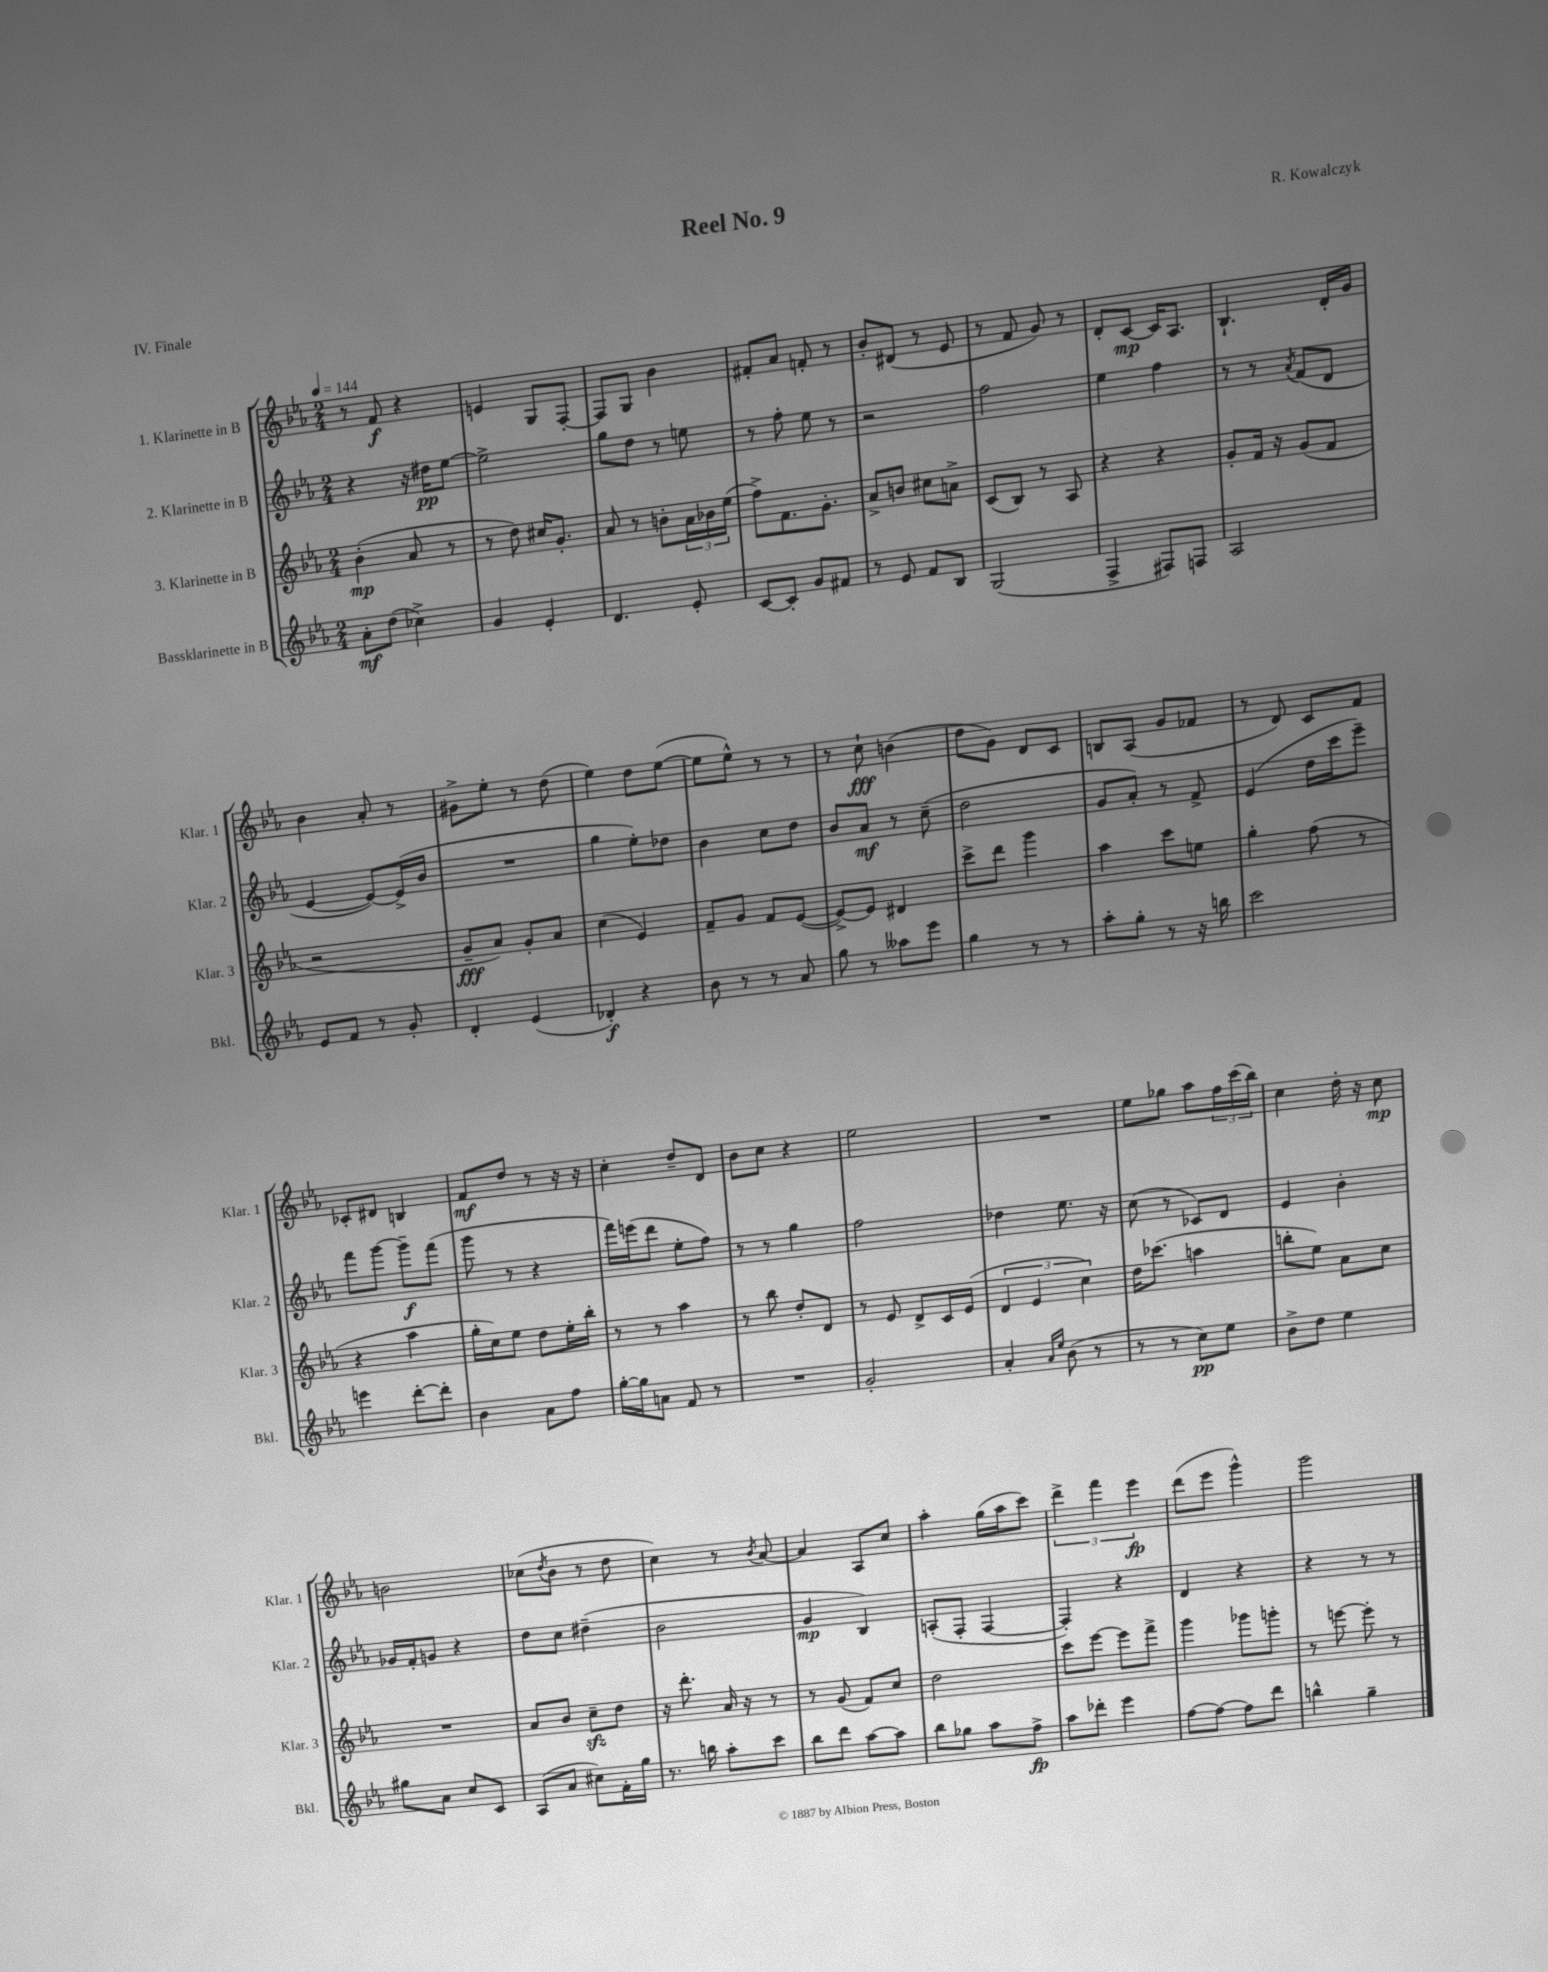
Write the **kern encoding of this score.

**kern	**kern	**kern	**kern
*staff4	*staff3	*staff2	*staff1
*clefG2	*clefG2	*clefG2	*clefG2
*k[b-e-a-]	*k[b-e-a-]	*k[b-e-a-]	*k[b-e-a-]
*M2/4	*M2/4	*M2/4	*M2/4
*MM144	*MM144	*MM144	*MM144
8a-'	(4b-'	4r	8r
(8dd	.	.	8f
4cc-^)	8a-	16r	4r
.	.	16dd#	.
.	8r	[8ee-	.
=	=	=	=
4g	8r	2ee-^]	4e
.	8dd)	.	.
4e-'	16cc#	.	8G
.	8.g'	.	.
.	.	.	[8F'
=	=	=	=
4.d	8a-	8gg	8F]
.	8r	8dd	8G
.	8b'	8r	4b-
8e-'	24a-	8ee	.
.	24b-	.	.
.	(24ee-	.	.
=	=	=	=
[8c	8ff^)	8r	8f#'
8c']	8.f	8ff'	8a-
8g	.	8ee-	8f'
.	8.g'	.	.
8f#	.	8r	8r
=	=	=	=
8r	8a-^	2r	8b-'
8e-	8b	.	(8d#
8f	8cc#	.	8r
8B-	8a^	.	8e-
=	=	=	=
(2G	(8c	2ff	8r
.	8B-)	.	8f
.	8r	.	8g)
.	8A-	.	8r
=	=	=	=
4F^	4r	4ee-	8d'
.	.	.	[8c
8F#)	4r	4ff	16c]
.	.	.	8.A-
8F	.	.	.
=	=	=	=
2A-	8g'	8r	4.B-`
.	16f	8r	.
.	16r	.	.
.	.	8qa-	.
.	(8g	(8f	.
.	8f	8d	16d'
.	.	.	16g
=	=	=	=
8e-	2r	[4e-	4b-
8f	.	.	.
8r	.	8e-_)	8a-'
8g'	.	(16e-^]	8r
.	.	16b-	.
=	=	=	=
4d'	8g~	2r	8g#^
.	8a-)	.	8ee-'
(4e-	8g'	.	8r
.	8a-	.	(8dd
=	=	=	=
4d-')	(4cc	4gg	4ee-)
4r	4e-)	8ee-')	8dd
.	.	8dd-	([8ee-
=	=	=	=
8b-	8f~	4b-	8ee-]
8r	8g	.	8ee-^^)
8r	8f	8cc	8r
8a-	([8e-	8dd	8r
=	=	=	=
8gg	8e-^_)	8b-	8r
8r	8e-]	8a-	8cc`
8aa--	4d#	8r	(4b
8eee-	.	(8cc~	.
=	=	=	=
4gg	8ccc^	2dd	8dd
.	8ddd	.	8g)
8r	4ggg	.	8d
8r	.	.	8c
=	=	=	=
8aa-'	4aa-	8g	8B
8gg'	.	8a-')	(8A-
8r	8ccc	8r	8g
16r	8ee	8f^	8f-
16bb	.	.	.
=	=	=	=
2ccc	4gg'	(4e-	8r
.	.	.	8d)
.	(8ff	16dd	8c
.	.	16ccc	.
.	8r	8eee-~)	8f
=	=	=	=
4eee	4r	8fff	8c-'
.	.	[8ggg	8d#
[8ddd'	4aa-	8ggg~]	4B
8ddd']	.	(8fff	.
=	=	=	=
4b-	16gg'	8ggg	8f
.	16cc)	.	.
.	8ee-	8r	8dd
8a-	8dd	4r	8r
8ff	16ee-'	.	16r
.	16bb-'	.	16r
=	=	=	=
[16gg'	8r	16fff)	4cc'
16gg]	.	(16eee	.
8a	8r	8ddd	.
8f	4aa-	8ee-'	8dd~
8r	.	8ff)	8d
=	=	=	=
2r	8r	8r	8b-
.	8bb-	8r	8cc
.	8dd'	4gg	4r
.	8d	.	.
=	=	=	=
2g'	8r	2ff	2ee-
.	8e-	.	.
.	8d^	.	.
.	16c	.	.
.	(16e-	.	.
=	=	=	=
4a-'	6d	4dd-	2r
.	6e-	.	.
16qqa-	.	.	.
16qqee-	.	.	.
(8b-	.	8.ee-	.
.	6cc)	.	.
8r	.	.	.
.	.	16r	.
=	=	=	=
8r	16dd	(8cc	8ee-
.	(8.ccc-	.	.
8r	.	8r	8gg-
8cc)	4aa	8c-)	8aa-
8ee-	.	8d	24ff
.	.	.	(24ccc
.	.	.	24bb-)
=	=	=	=
8b-^	8bb'	4e-	4cc
8dd	8ee-)	.	.
4ee-	8a-	4b-'	16dd'
.	.	.	16r
.	8cc	.	8cc
=	=	=	=
8gg#	2r	16g-	2b
.	.	16f'	.
8a-	.	8g	.
8cc	.	4r	.
8c	.	.	.
=	=	=	=
(8A-	8a-	8dd	(8cc-
.	.	.	8qdd
8a-	8b-	8cc	8b-
8cc#)	8cc~	(4dd#~	8r
16f'	8dd	.	8dd
16gg	.	.	.
=	=	=	=
8.r	16r	2b-	4cc)
.	8.ddd'	.	.
16bb	.	.	.
8aa-'	16a-	.	8r
.	16r	.	.
.	.	.	8qb-
8ccc	8r	.	[8a-
=	=	=	=
8bb-	8r	4g	4a-]
8ddd	(8g	.	.
[8aa-	8f)	4B-)	8A-
8aa-]	8cc	.	8cc
=	=	=	=
8bb-	2dd	(8A'	4aa-'
8gg-	.	8F'	.
8aa-	.	[4F	(16gg
.	.	.	16aa-
8ff^	.	.	8ccc)
=	=	=	=
8aa-	8ccc	4F'])	6ddd^
8ddd-'	[8eee-	.	.
.	.	.	6fff
4eee-	8eee-]	4r	.
.	.	.	6eee-
.	8fff^	.	.
=	=	=	=
[8ff	4ggg	4d	(8ddd
8ff_	.	.	8eee-
8ff]	8ggg-	4r	4ggg^^)
8ddd	8ggg'	.	.
=	=	=	=
4bb^^	8r	4r	2ggg
.	[8eee	.	.
4gg~	8eee']	8r	.
.	8r	8r	.
==	==	==	==
*-	*-	*-	*-
